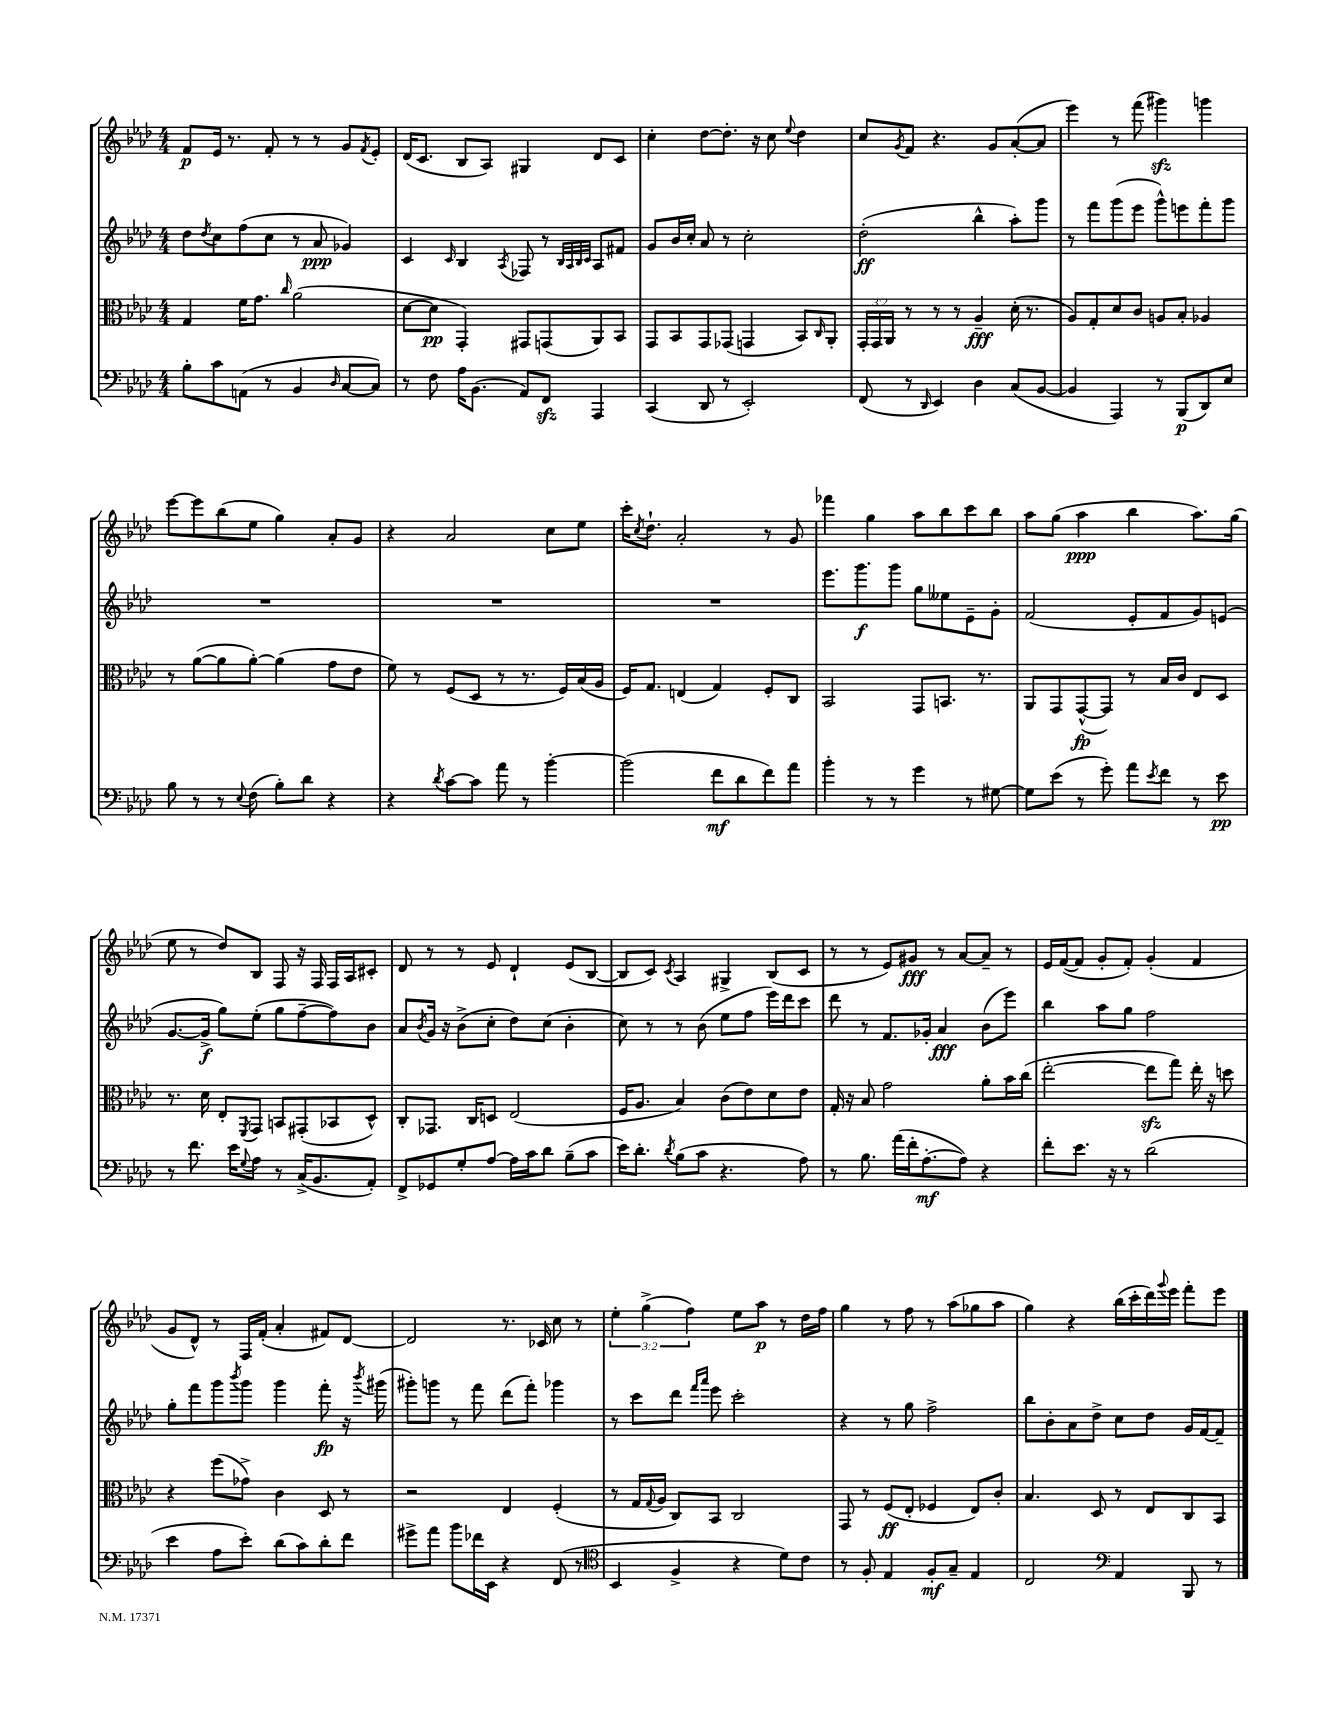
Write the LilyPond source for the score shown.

<<
\new StaffGroup <<
\new Staff = "s0" {
    \clef treble \key aes \major \numericTimeSignature \time 4/4 \override Staff.TupletNumber.text = #tuplet-number::calc-fraction-text
    f'8\p ees'16 r8. f'8-. r8 r8 g'8 \acciaccatura { f'8 } ees'8-. |
    des'16( c'8. bes8 aes8) gis4 des'8 c'8 |
    c''4-. des''8~ des''8.-. r16 c''8 \appoggiatura { ees''8 } des''4 |
    c''8 \acciaccatura { g'8 } f'8 r4. g'8 aes'8~-.( aes'8 |
    ees'''4) r8 f'''8( gis'''4\sfz) g'''4 |
    ees'''8~ ees'''8 bes''8( ees''8 g''4) aes'8-. g'8 |
    r4 aes'2 c''8 ees''8 |
    c'''16-. \acciaccatura { c''8 } des''8.-! aes'2-. r8 g'8 |
    fes'''4 g''4 aes''8 bes''8 c'''8 bes''8 |
    aes''8 g''8( aes''4\ppp bes''4 aes''8.) g''16( |
    ees''8 r8 des''8) bes8 f8 r16 f16 f16 aes16 cis'8-. |
    des'8 r8 r8 ees'8 des'4-! ees'8( bes8~ |
    bes8 c'8) \acciaccatura { c'8 } aes4 gis4-> bes8( c'8 |
    r8 r8 ees'8) gis'8\fff r8 aes'8~ aes'8-- r8 |
    ees'16 f'16~( f'8 g'8-. f'8-.) g'4-.( f'4 |
    g'8 des'8-^) r8 f16 f'16-.( aes'4-. fis'8) des'8~ |
    des'2 r8. ces'16 c''8 r8 |
    \tuplet 3/2 { ees''4-. g''4->( f''4) } ees''8 aes''8\p r8 des''16 f''16 |
    g''4 r8 f''8 r8 aes''8( ges''8 aes''8 |
    g''4) r4 bes''16( c'''16-. des'''16) \appoggiatura { g'''8 } ees'''16 f'''8-. ees'''8 \bar "|." |
}
\new Staff = "s1" {
    \clef treble \key aes \major \numericTimeSignature \time 4/4
    des''8 \acciaccatura { des''8 } c''8 f''8( c''8 r8 aes'8\ppp ges'4) |
    c'4 \grace { c'16 } bes4 \acciaccatura { aes8 } fes8 r8 \grace { bes32 aes32 bes32 c'32 } aes8 fis'8 |
    g'8 bes'16 c''16-. aes'8 r8 c''2-. |
    des''2-.\ff( bes''4-^ aes''8-.) g'''8 |
    r8 f'''8 g'''8( ees'''8 g'''8-^) e'''8 f'''8-. g'''8 |
    R1 |
    R1 |
    R1 |
    ees'''8. g'''8.\f g'''8 g''8 eeses''8 ees'8-- g'8-. |
    f'2( ees'8-. f'8 g'8) e'8( |
    g'8.~ g'16->\f g''8) ees''8-.( g''8 f''8~-- f''8) bes'8 |
    aes'8 \acciaccatura { bes'8 } g'16 r16 bes'8->( c''8-. des''8) c''8( bes'4-. |
    c''8) r8 r8 bes'8( ees''8 f''8 ees'''16) des'''16 c'''8 |
    des'''8 r8 f'8. ges'16-. aes'4\fff bes'8( ees'''8) |
    bes''4 aes''8 g''8 f''2 |
    g''8-. f'''8 g'''8 \acciaccatura { bes'''8 } g'''8 g'''4 f'''8-.\fp r16 \acciaccatura { bes'''8 } gis'''16( |
    gis'''8-.) g'''8 r8 f'''8 des'''8( f'''8-.) ges'''4 |
    r8 c'''8 des'''8 \grace { f'''16 aes'''16 } ees'''8 c'''2-. |
    r4 r8 g''8 f''2-> |
    bes''8 bes'8-. aes'8 des''8-> c''8 des''8 g'16 f'16~ f'8-- \bar "|." |
}
\new Staff = "s2" {
    \clef alto \key aes \major \numericTimeSignature \time 4/4 \override Staff.TupletNumber.text = #tuplet-number::calc-fraction-text
    g4 f'16 g'8. \grace { c''16 } aes'2( |
    des'8~ des'8\pp g,4-.) gis,8 g,8( aes,8) bes,8 |
    g,8 bes,8 g,8 ges,8( g,4 bes,8) \grace { c16 } aes,8-. |
    \tuplet 3/2 { g,16-. g,16 aes,16 } r8 r8 r8 aes4--\fff des'16-.( r8. |
    aes8) g8-. des'8 c'8 a8 bes8-. aes4 |
    r8 aes'8~( aes'8 aes'8~-.) aes'4( g'8 ees'8 |
    f'8) r8 f8( des8 r8 r8. f16) bes16( aes16 |
    f16) g8. e4( g4) f8-. c8 |
    bes,2 g,8 b,8. r8. |
    aes,8 g,8 g,8~-^\fp( g,8) r8 bes16 c'16 ees8 des8 |
    r8. des'16 ees8-. \acciaccatura { f,8 } g,8 b,8 gis,8-.( bes,8 des8-^) |
    c8-. ges,8. c16 d8 ees2( |
    f16 aes8. bes4) c'8( ees'8) des'8 ees'8 |
    g16-. r16 bes8 g'2 aes'8-. bes'16 c''16( |
    ees''2~-. ees''8\sfz g''8) ees''16-. r16 d''8 |
    r4 f''8( ges'8->) c'4 des8 r8 |
    r2 ees4 f4-.( |
    r8 g16 \appoggiatura { g8 } aes16 c8) bes,8 c2 |
    g,8 r8 f8\ff( ees8-. fes4 ees8) c'8-. |
    bes4. des8 r8 ees8 c8 bes,8 \bar "|." |
}
\new Staff = "s3" {
    \clef bass \key aes \major \numericTimeSignature \time 4/4
    bes8-. c'8 a,8( r8 bes,4 \grace { des16 } c8~ c8) |
    r8 f8 aes16 bes,8.( aes,8) f,8\sfz aes,,4 |
    c,4( des,8 r8 ees,2-.) |
    f,8( r8 \grace { des,16 } ees,4) des4 c8( bes,8~ |
    bes,4 aes,,4) r8 bes,,8\p( des,8) ees8 |
    bes8 r8 r8 \appoggiatura { ees8 } f8( bes8-.) des'8 r4 |
    r4 \acciaccatura { des'8 } c'8~ c'8 aes'8 r8 bes'4~-. |
    bes'2( f'8\mf des'8 f'8) aes'8 |
    bes'4-. r8 r8 g'4 r8 gis8~ |
    gis8 ees'8( r8 g'8-.) aes'8 \acciaccatura { ees'8 } f'8 r8 ees'8\pp |
    r8 f'8. ees'16 \appoggiatura { g8 } aes8 r8 c16->( bes,8. aes,8-.) |
    f,8-> ges,8 g8-. aes8~ aes16 c'16 des'8 bes8--( c'8 |
    ees'16) des'8.-. \acciaccatura { des'8 } bes8( c'8 r4. aes8) |
    r8 bes8. aes'16( f'16-. aes8.~-.\mf aes8) r4 |
    f'8-. ees'8. r16 r8 des'2( |
    ees'4 aes8 ees'8-.) des'8( c'8) des'8-. f'8 |
    gis'8-> aes'8 bes'8 fes'16 ees,16 r4 f,8( r8 |
    \clef tenor bes,4 f4-> r4 des'8) c'8 |
    r8 f8-. ees4 f8-.\mf g8-- ees4 |
    c2 \clef bass aes,4 bes,,8 r8 \bar "|." |
}
>>
>>
\layout { \context { \Score \remove "Bar_number_engraver" } }
